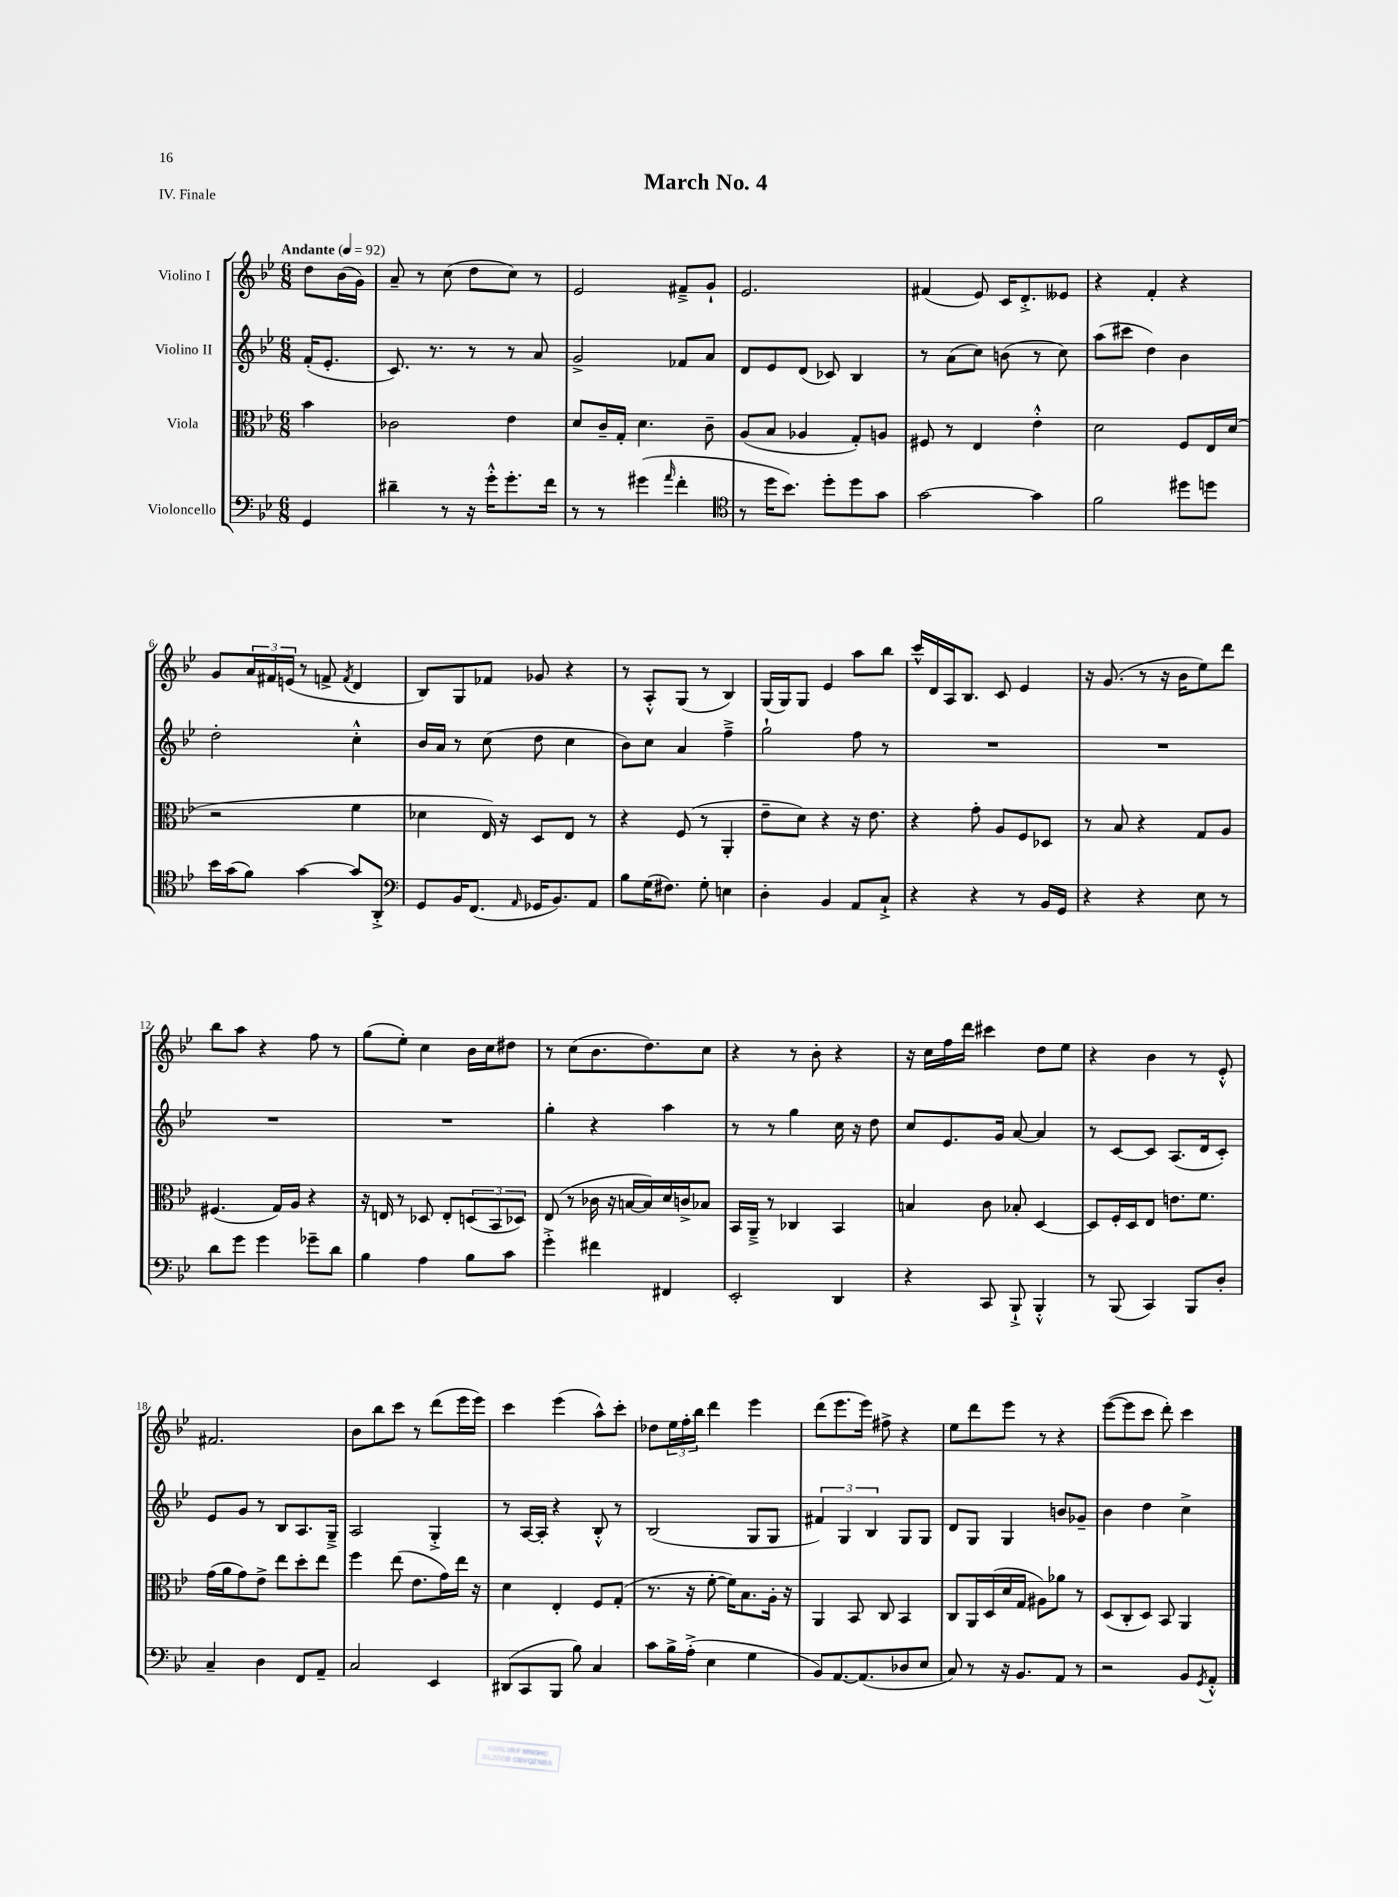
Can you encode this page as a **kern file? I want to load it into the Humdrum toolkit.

**kern	**kern	**kern	**kern
*part4	*part3	*part2	*part1
*staff4	*staff3	*staff2	*staff1
*I"Violoncello	*I"Viola	*I"Violino II	*I"Violino I
*clefF4	*clefC3	*clefG2	*clefG2
*k[b-e-]	*k[b-e-]	*k[b-e-]	*k[b-e-]
*M6/8	*M6/8	*M6/8	*M6/8
*MM92	*MM92	*MM92	*MM92
=	=	=	=
!	!	!	!LO:TX:a:B:t=Andante
4GG/	4b-\	(16f'/KL	8dd\L
.	.	8.e-'/J	.
.	.	.	(16b-\L
.	.	.	16g\JJ)
=1	=1	=1	=1
4d#X~\	2c-X\	8.c/)	8a~/
.	.	.	8r
.	.	8.r	.
8r	.	.	(8cc\
16r	.	8r	8dd\L
16g'^^\KL	.	.	.
8.g'\	4e-\	8r	8cc\J)
.	.	8a/	8r
16f\Jk	.	.	.
=2	=2	=2	=2
8r	8d/L	2g^/	2e-/
8r	16c~/L	.	.
.	16G'/JJ	.	.
(4g#X\	4.d\	.	.
16qqa/	.	.	.
4f'\	.	8f-X/L	8f#X~^/L
.	8c~\	8a/J	8g`/J
=3	=3	=3	=3
*clefC4	*	*	*
8r	(8A/L	8d/L	2.e-/
16dd\KL	8B-/J	8e-/	.
8.b-\J)	.	.	.
.	4A-X/	(8d/J	.
8dd'\L	.	8c-X/)	.
8dd\	8G'/L)	4B-/	.
8g\J	8An/J	.	.
=4	=4	=4	=4
[2g\	8F#X/	8r	(4f#X/
.	8r	(8a\L	.
.	4E-/	8cc\J)	8e-/)
.	.	(8bn\	16c/KL
.	.	.	8.d'^/
4g\]	4e-'^^\	8r	.
.	.	8cc\)	8e--X/J
=5	=5	=5	=5
2f\	2d\	(8aa\L	4r
.	.	8ccc#X\J	.
.	.	4dd\)	4f'/
8dd#X\L	8F/L	4b-\	4r
8ddn\J	16E-/L	.	.
.	(16d/JJ	.	.
!!LO:LB:g=z
=6	=6	=6	=6
16b-\LL	2r	2dd'\	8g/L
(16g\J	.	.	.
8f\J)	.	.	24a/L
.	.	.	24f#X/
.	.	.	(24en/JJ
[4g\	.	.	8r
.	.	.	8fn^/
.	.	.	8qf/
8g/L]	4f\	4cc'^^\	4d/
8AA'^/J	.	.	.
=7	=7	=7	=7
*clefF4	*	*	*
8GG/L	4d-X\	16b-/LL	8B-/L)
.	.	16a/JJ	.
16BB-/K	.	8r	8G/
(8.FF/J	.	.	.
.	16E-/)	(8cc\	8f-X/J
.	16r	.	.
16qqAA/	.	.	.
16GG-X/KL	8D/L	8dd\	8g-X/
8.BB-/)	.	.	.
.	8E-/J	4cc\	4r
8AA/J	8r	.	.
=8	=8	=8	=8
8B-\L	4r	8b-\L)	8r
(16G\K	.	8cc\J	8A'^^/L
8.F#X\J)	.	.	.
.	(8F/	4a/	(8G/J
8G'\	8r	.	8r
4En\	4AA'/	4ff~^\	4B-/)
=9	=9	=9	=9
4D'\	8e-~\L	2gg`\	(16G/LL
.	.	.	16G/J)
.	8d\J)	.	8G/J
4BB-/	4r	.	4e-/
8AA/L	16r	8ff\	8aa\L
.	8.e-\	.	.
8C`^/J	.	8r	8bb-\J
=10	=10	=10	=10
4r	4r	2.r	16ccc^^/LL
.	.	.	16d/
.	.	.	16A/J
.	.	.	8.B-/J
4r	8g'\	.	.
.	8A/L	.	8c/
8r	8F/	.	4e-/
16BB-/LL	8D-X/J	.	.
16GG/JJ	.	.	.
=11	=11	=11	=11
4r	8r	2.r	16r
.	.	.	(8.g/
.	8B-/	.	.
4r	4r	.	8r
.	.	.	16r
.	.	.	16b-\KL
8E-\	8G/L	.	8ee-\)
8r	8A/J	.	8ddd\J
!!LO:LB:g=z
=12	=12	=12	=12
8d\L	(4.F#X/	2.r	8bb-\L
8g\J	.	.	8aa\J
4g\	.	.	4r
.	16G/LL)	.	.
.	16A/JJ	.	.
8g-X~\L	4r	.	8ff\
8d\J	.	.	8r
=13	=13	=13	=13
4B-\	16r	2.r	(8gg\L
.	16En/	.	.
.	8r	.	8ee-'\J)
4A\	8D-X/	.	4cc\
.	8E'/L	.	.
8B-\L	(12Dn/	.	16b-\LL
.	.	.	16cc\J
.	12BB-/	.	.
8c\J	.	.	8dd#X\J
.	12D-X/J)	.	.
=14	=14	=14	=14
4g'^\	(8E-/	4gg'\	8r
.	8r	.	(8cc\L
4f#X\	16c-X\	4r	8.b-\
.	16r	.	.
.	[16Bn/LL	.	.
.	16B/])	.	8.dd\)
4FF#X/	16d/	4aa\	.
.	16cn^/J	.	.
.	8B-X/J	.	8cc\J
=15	=15	=15	=15
2EE-'/	16BB-/LL	8r	4r
.	16AA~^/JJ	.	.
.	8r	8r	.
.	4C-X/	4gg\	8r
.	.	.	8b-'\
4DD/	4BB-/	16cc\	4r
.	.	16r	.
.	.	8dd\	.
=16	=16	=16	=16
4r	4Bn/	8cc/L	16r
.	.	.	16cc\LL
.	.	8.e-/	16ff\
.	.	.	16ddd\JJ
8CC/	8c\	.	4ccc#X\
.	.	16g/Jk	.
8BBB-`^/	8B-X'/	[8a/	.
4BBB-'^^/	[4D/	4a/]	8dd\L
.	.	.	8ee-\J
=17	=17	=17	=17
8r	8D/L]	8r	4r
(8BBB-/	16F'/L	[8c/L	.
.	16D/J	.	.
4CC/)	8E-/J	8c/J]	4b-\
.	8.en\L	(8.A/L	.
8BBB-/L	.	.	8r
.	8.f\J	16d/k	.
8D'/J	.	8c'/J)	8e-'^^/
!!LO:LB:g=z
=18	=18	=18	=18
4C~/	(16g\LL	8e-/L	2.f#X/
.	16a\J	.	.
.	8g\)	8g/J	.
4D\	8e-^\J	8r	.
.	8ee-\L	8B-/L	.
8FF/L	8dd'\	8.A/	.
8AA~/J	8ee-\J	.	.
.	.	16G~^/Jk	.
=19	=19	=19	=19
2C/	4ff\	2A/	8b-\L
.	.	.	8bb-\
.	(8ee-\	.	8ccc\J
.	8.e-\L	.	8r
4EE-/	.	4G'^/	(8ddd\L
.	16g\L)	.	.
.	16ee-\JJ	.	16eee-\L
.	16r	.	16eee-\JJ)
=20	=20	=20	=20
(8DD#X/L	4d\	8r	4ccc\
8CC/	.	[16A/LL	.
.	.	16A'/JJ]	.
8BBB-/J	4E-'/	4r	(4eee-\
8B-\)	.	.	.
4C/	8F/L	8B-'^^/	8aa^^\L)
.	(8G'/J	8r	8ccc'\J
=21	=21	=21	=21
8c\L	8.r	(2B-/	8dd-X\L
16B-^\L	.	.	24ee-\L
.	.	.	24ff'\
(16A'^\JJ	16r	.	.
.	.	.	24bb-\JJ
4E-\	[8f'\	.	4ddd\
.	16f\KL])	.	.
.	8.B-\	.	.
4G\	.	8G/L	4eee-\
.	16A'\Jk	8G/J	.
.	16r	.	.
=22	=22	=22	=22
8BB-/L)	4AA/	6f#X/)	(8ddd\L
[8.AA/	.	.	8.eee-\
.	.	6G/	.
.	8BB-/	.	.
(8.AA/]	.	.	16eee-\Jk)
.	.	6B-/	.
.	8C/	.	8ff#X^\
8D-X/	4BB-/	8G/L	4r
8E-/J	.	8G/J	.
=23	=23	=23	=23
8C/)	8C/L	8d/L	8ee-\L
8r	16AA/L	8G/J	8ddd\
.	(16D/	.	.
16r	16d/	4G/	8eee-\J
8.BB-/L	16G/JJ	.	.
.	8A#X\L)	.	8r
8AA/J	8a-X\J	8bn/L	4r
8r	8r	8g-X~/J	.
=24	=24	=24	=24
2r	(8D/L	4b-\	([8eee-\L
.	8C'/	.	8eee-\]
.	8D/J)	4dd\	8ccc\J
.	8BB-/	.	8ddd'\)
8BB-/L	4AA/	4cc^\	4ccc\
8qGG/	.	.	.
8AA'^^/J	.	.	.
==	==	==	==
*-	*-	*-	*-
